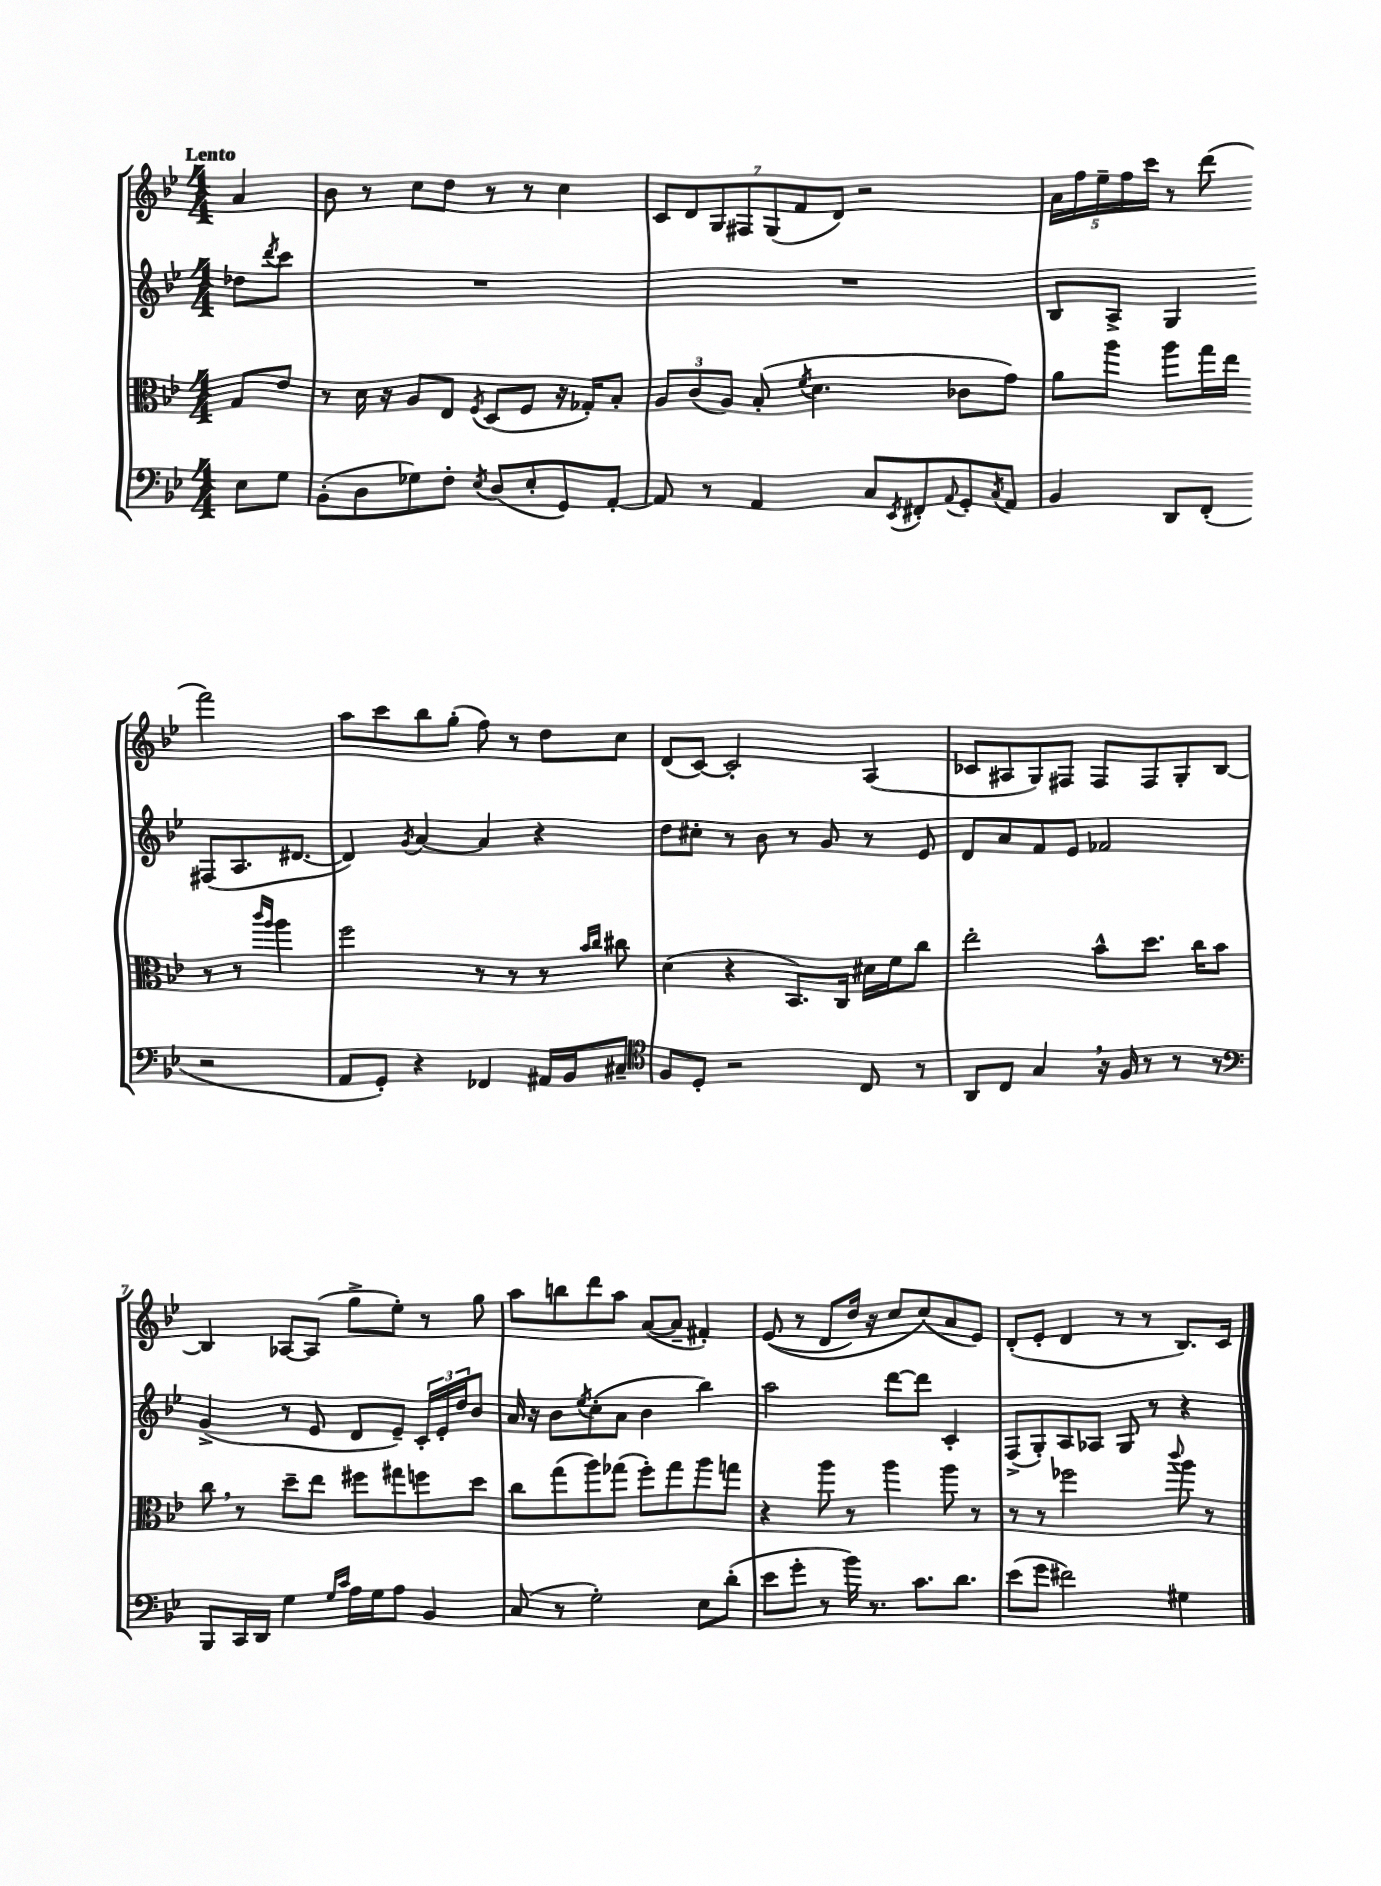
<<
\new StaffGroup <<
\new Staff = "s0" {
    \clef treble \key bes \major \numericTimeSignature \time 4/4 \partial 4 \tempo "Lento"
    a'4 |
    bes'8 r8 c''8 d''8 r8 r8 c''4 |
    \tuplet 7/4 { c'8 d'8 g8 fis8 g8( f'8 d'8) } r2 |
    \tuplet 5/4 { a'16 f''16 ees''16-- f''16 c'''16 } r8 d'''8( f'''2) |
    a''8 c'''8 bes''8 g''8-.( f''8) r8 d''8 c''8 |
    d'8( c'8~) c'2-. a4( |
    ces'8 ais8 g8) fis8 fis8 fis8 g8-. bes8~ |
    bes4 aes8~ aes8( g''8-> ees''8-.) r8 g''8 |
    a''8 b''8 d'''8 a''8 a'8~( a'8-- fis'4-.) |
    ees'8(\( r8 d'8 d''16) r16 c''8 c''8(\) a'8 ees'8) |
    d'8-.( ees'8-. d'4 r8 r8 bes8.) c'16 \bar "|." |
}
\new Staff = "s1" {
    \clef treble \key bes \major \numericTimeSignature \time 4/4 \partial 4
    des''8 \acciaccatura { d'''8 } c'''8 |
    R1 |
    R1 |
    bes8 a8-> g4 fis8( a8. dis'8.~ |
    dis'4) \acciaccatura { g'8 } a'4~ a'4 r4 |
    d''8 cis''8-. r8 bes'8 r8 g'8 r8 ees'8 |
    d'8 a'8 f'8 ees'8 fes'2 |
    g'4->( r8 ees'8 d'8 ees'8--) \tuplet 3/2 { c'16-. ees'16-. d''16 } bes'8 |
    a'16 r16 bes'8 \acciaccatura { ees''8 } c''8-.( a'8 bes'4 bes''4) |
    a''2 d'''8~ d'''8 c'4-. |
    f8->( g8-.) a8 aes8 g8 r8 r4 \bar "|." |
}
\new Staff = "s2" {
    \clef alto \key bes \major \numericTimeSignature \time 4/4 \partial 4
    g8 ees'8 |
    r8 d'16 r16 a8 ees8 \acciaccatura { f8 } d8( f8 r16 ges16-.) bes8-. |
    \tuplet 3/2 { a8 c'8( a8) } bes8-.( \acciaccatura { f'8 } d'4. ces'8 g'8) |
    a'8 a''8 a''8 g''16 ees''16 r8 r8 \grace { c'''16 a''16 } a''4 |
    f''2 r8 r8 r8 \grace { bes'16 c''16 } cis''8 |
    d'4( r4 bes,8.) c16 dis'16 f'16 c''8 |
    ees''2-. bes'8-^ d''8. c''16 bes'8 |
    c''8 \breathe r8 d''8-- ees''8 fis''8 gis''8 f''8 d''8 |
    c''8 g''8( a''8) ges''8( f''8-.) ges''8 a''8 g''8 |
    r4 a''8 r8 a''4 a''8 r8 |
    r8 r8 fes''2 \appoggiatura { c'''8 } a''8 r8 \bar "|." |
}
\new Staff = "s3" {
    \clef bass \key bes \major \numericTimeSignature \time 4/4 \partial 4
    ees8 g8 |
    bes,8-.( d8 ges8) f8-. \acciaccatura { ees8 } d8( ees8-. g,8) a,8~-. |
    a,8 r8 a,4 c8 \acciaccatura { ees,8 } fis,8-. \appoggiatura { a,8 } g,8-. \acciaccatura { c8 } a,8 |
    bes,4 d,8 f,8-.( r2 |
    a,8 g,8-.) r4 fes,4 ais,16 bes,16 cis8-- |
    \clef tenor f8 d8-. r2 c8 r8 |
    a,8 c8 g4 \breathe r16 f16 r8 r8 r8 |
    \clef bass bes,,8 c,16 d,16 g4 \grace { g16 c'16 } a16 g16 a8 bes,4 |
    c8( r8 g2-.) ees8 d'8-.( |
    ees'8 g'8-. r8 bes'16) r8. c'8. d'8. |
    ees'8( g'8 fis'2) gis4 \bar "|." |
}
>>
>>
